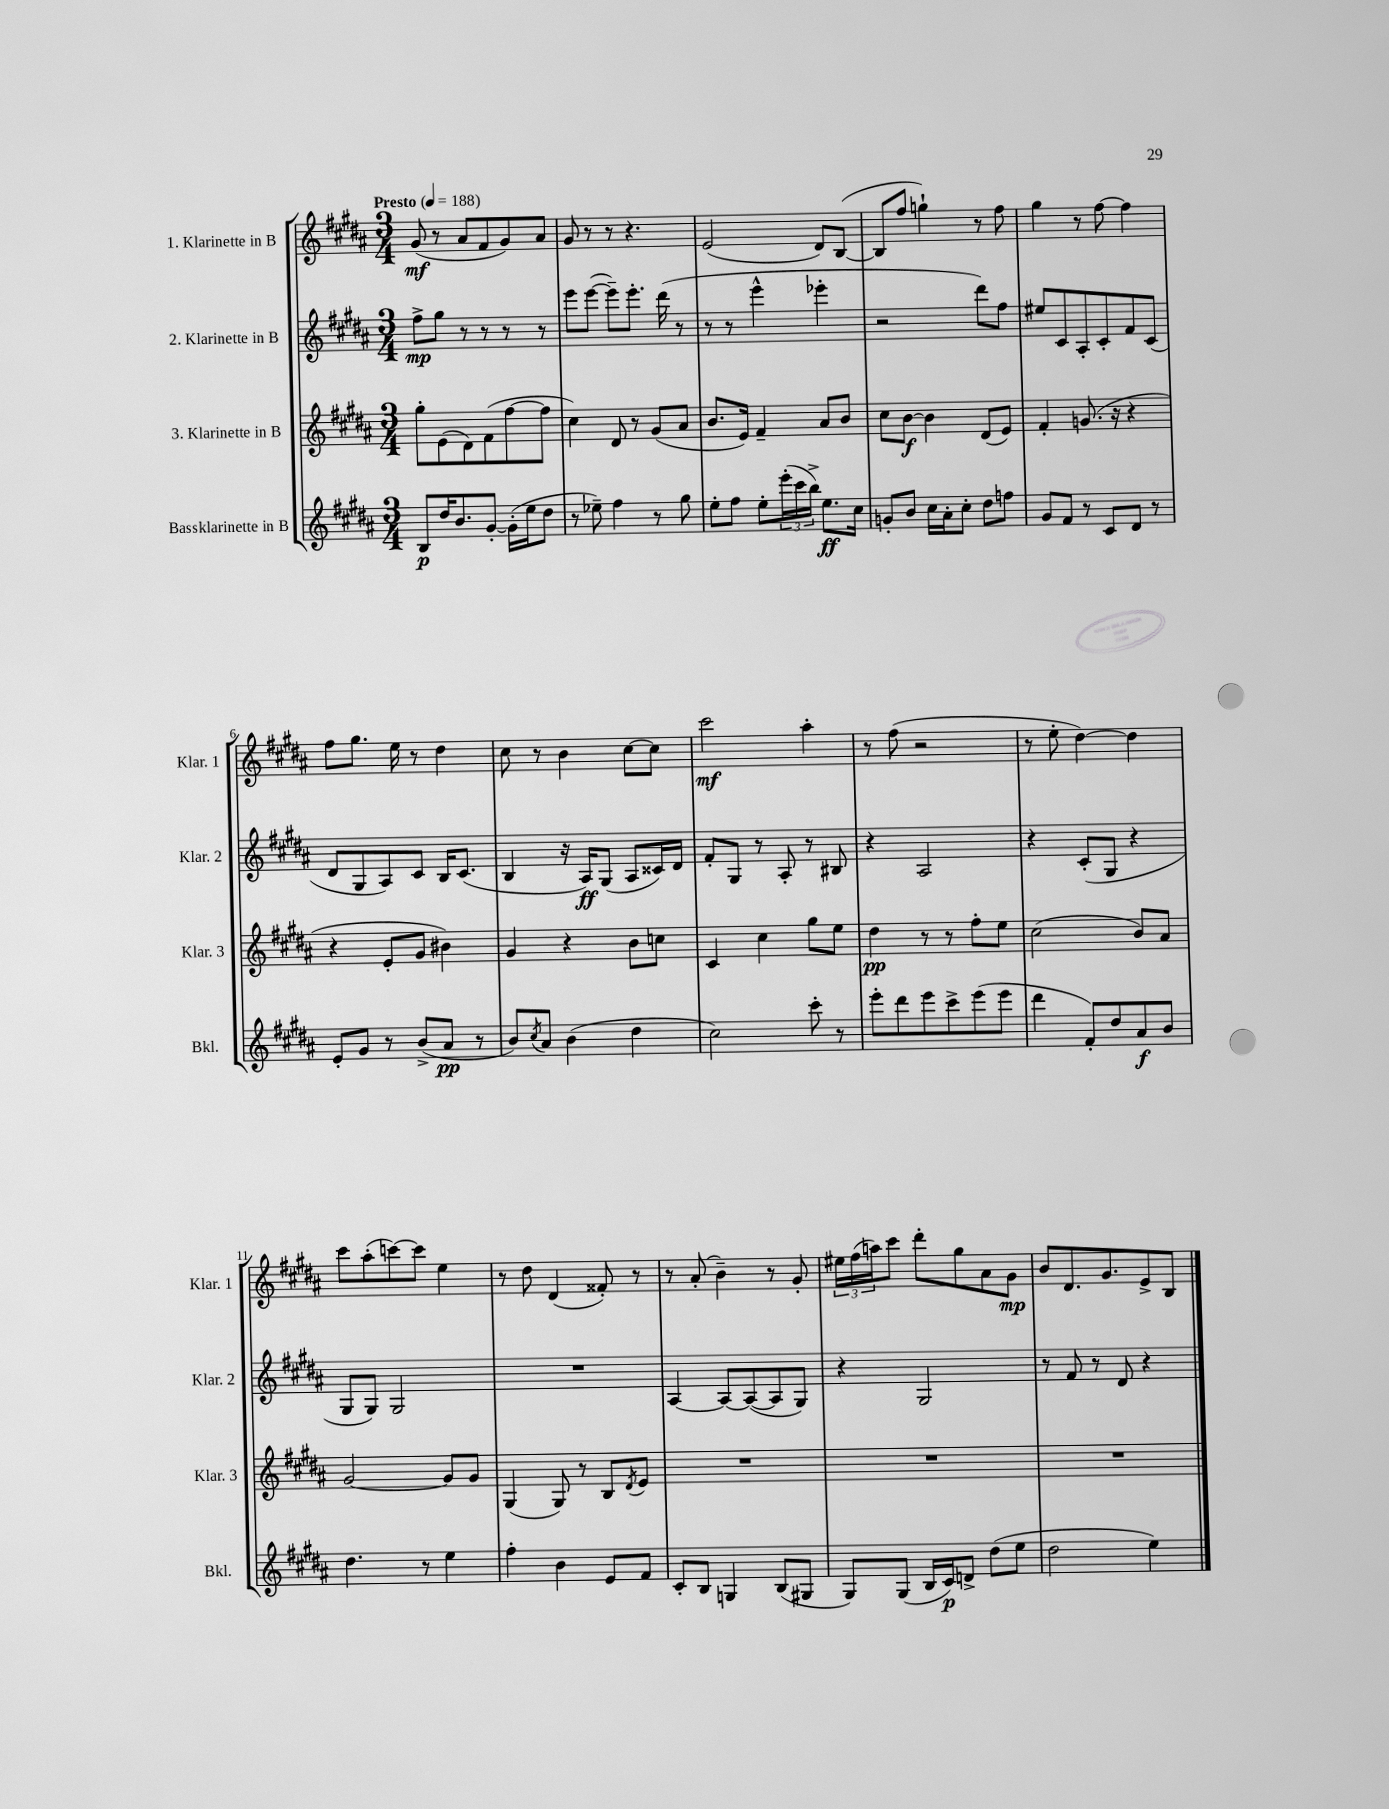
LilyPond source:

<<
\new StaffGroup <<
\new Staff = "s0" \with { instrumentName = "1. Klarinette in B" shortInstrumentName = "Klar. 1" } {
    \clef treble \key b \major \numericTimeSignature \time 3/4 \tempo "Presto" 4 = 188
    gis'8\mf( r8 ais'8 fis'8 gis'8) ais'8 |
    gis'8 r8 r8 r4. |
    e'2( dis'8) b8~( |
    b8 fis''8 g''4-!) r8 fis''8 |
    gis''4 r8 fis''8~ fis''4 |
    fis''8 gis''8. e''16 r8 dis''4 |
    cis''8 r8 b'4 cis''8~ cis''8 |
    cis'''2\mf ais''4-. |
    r8 fis''8( r2 |
    r8 e''8-. dis''4~) dis''4 |
    cis'''8 ais''8-.( c'''8~) c'''8 e''4 |
    r8 dis''8 dis'4( fisis'8-.) r8 |
    r8 ais'8-.( b'4--) r8 gis'8-. |
    \tuplet 3/2 { eis''16 fis''16( a''16) } cis'''8 dis'''8-. gis''8 ais'8 gis'8\mp |
    b'8 dis'8. gis'8. e'8-> b8 \bar "|." |
}
\new Staff = "s1" \with { instrumentName = "2. Klarinette in B" shortInstrumentName = "Klar. 2" } {
    \clef treble \key b \major \numericTimeSignature \time 3/4
    fis''8->\mp gis''8 r8 r8 r8 r8 |
    e'''8 e'''8~( e'''8--) e'''8.-. dis'''16( r8 |
    r8 r8 e'''4-^ ees'''4-. |
    r2 dis'''8) fis''8 |
    eis''8 cis'8 ais8-. cis'8-. fis'8 cis'8( |
    dis'8 gis8 ais8) cis'8 b16 cis'8.( |
    b4 r16 ais16\ff) gis8( ais8 cisis'16) dis'16 |
    fis'8-. gis8 r8 ais8-. r8 bis8 |
    r4 ais2 |
    r4 cis'8-.( gis8 r4 |
    gis8 gis8) gis2 |
    R2. |
    ais4~ ais8~ ais8~( ais8 gis8) |
    r4 gis2 |
    r8 fis'8 r8 dis'8 r4 \bar "|." |
}
\new Staff = "s2" \with { instrumentName = "3. Klarinette in B" shortInstrumentName = "Klar. 3" } {
    \clef treble \key b \major \numericTimeSignature \time 3/4
    gis''8-. e'8( dis'8) fis'8( fis''8~ fis''8 |
    cis''4) dis'8 r8 gis'8( ais'8 |
    b'8. e'16) fis'4-- ais'8 b'8 |
    cis''8 b'8~\f b'4 dis'8( e'8) |
    fis'4-. g'8.( r16 r4 |
    r4 e'8-. gis'8 bis'4) |
    gis'4 r4 b'8 c''8 |
    cis'4 cis''4 gis''8 e''8 |
    dis''4\pp r8 r8 fis''8-. e''8 |
    cis''2( b'8) ais'8 |
    gis'2~ gis'8 gis'8 |
    gis4( gis8) r8 b8 \acciaccatura { dis'8 } e'8 |
    R2. |
    R2. |
    R2. \bar "|." |
}
\new Staff = "s3" \with { instrumentName = "Bassklarinette in B" shortInstrumentName = "Bkl." } {
    \clef treble \key b \major \numericTimeSignature \time 3/4
    b8\p dis''16 b'8. gis'8~-. gis'16-.( e''16 dis''8 |
    r8 ees''8--) fis''4 r8 gis''8 |
    e''8-. fis''8 e''8-. \tuplet 3/2 { e'''16-.( cis'''16 b''16->) } e''8.\ff cis''16 |
    g'8-. b'8 cis''16 ais'16-. cis''8-. dis''8 f''8 |
    gis'8 fis'8 r8 cis'8 dis'8 r8 |
    e'8-. gis'8 r8 b'8->( ais'8\pp r8 |
    b'8) \acciaccatura { cis''8 } ais'8 b'4( dis''4 |
    cis''2) cis'''8-. r8 |
    e'''8-. dis'''8 e'''8 cis'''8-> e'''8( e'''8 |
    dis'''4 fis'8-.) dis''8 ais'8\f b'8 |
    dis''4. r8 e''4 |
    fis''4-. b'4 e'8 fis'8 |
    cis'8-. b8 g4 b8( gis8 |
    gis8) gis8( b16 cis'16\p) d'8-> dis''8( e''8 |
    dis''2 e''4) \bar "|." |
}
>>
>>
